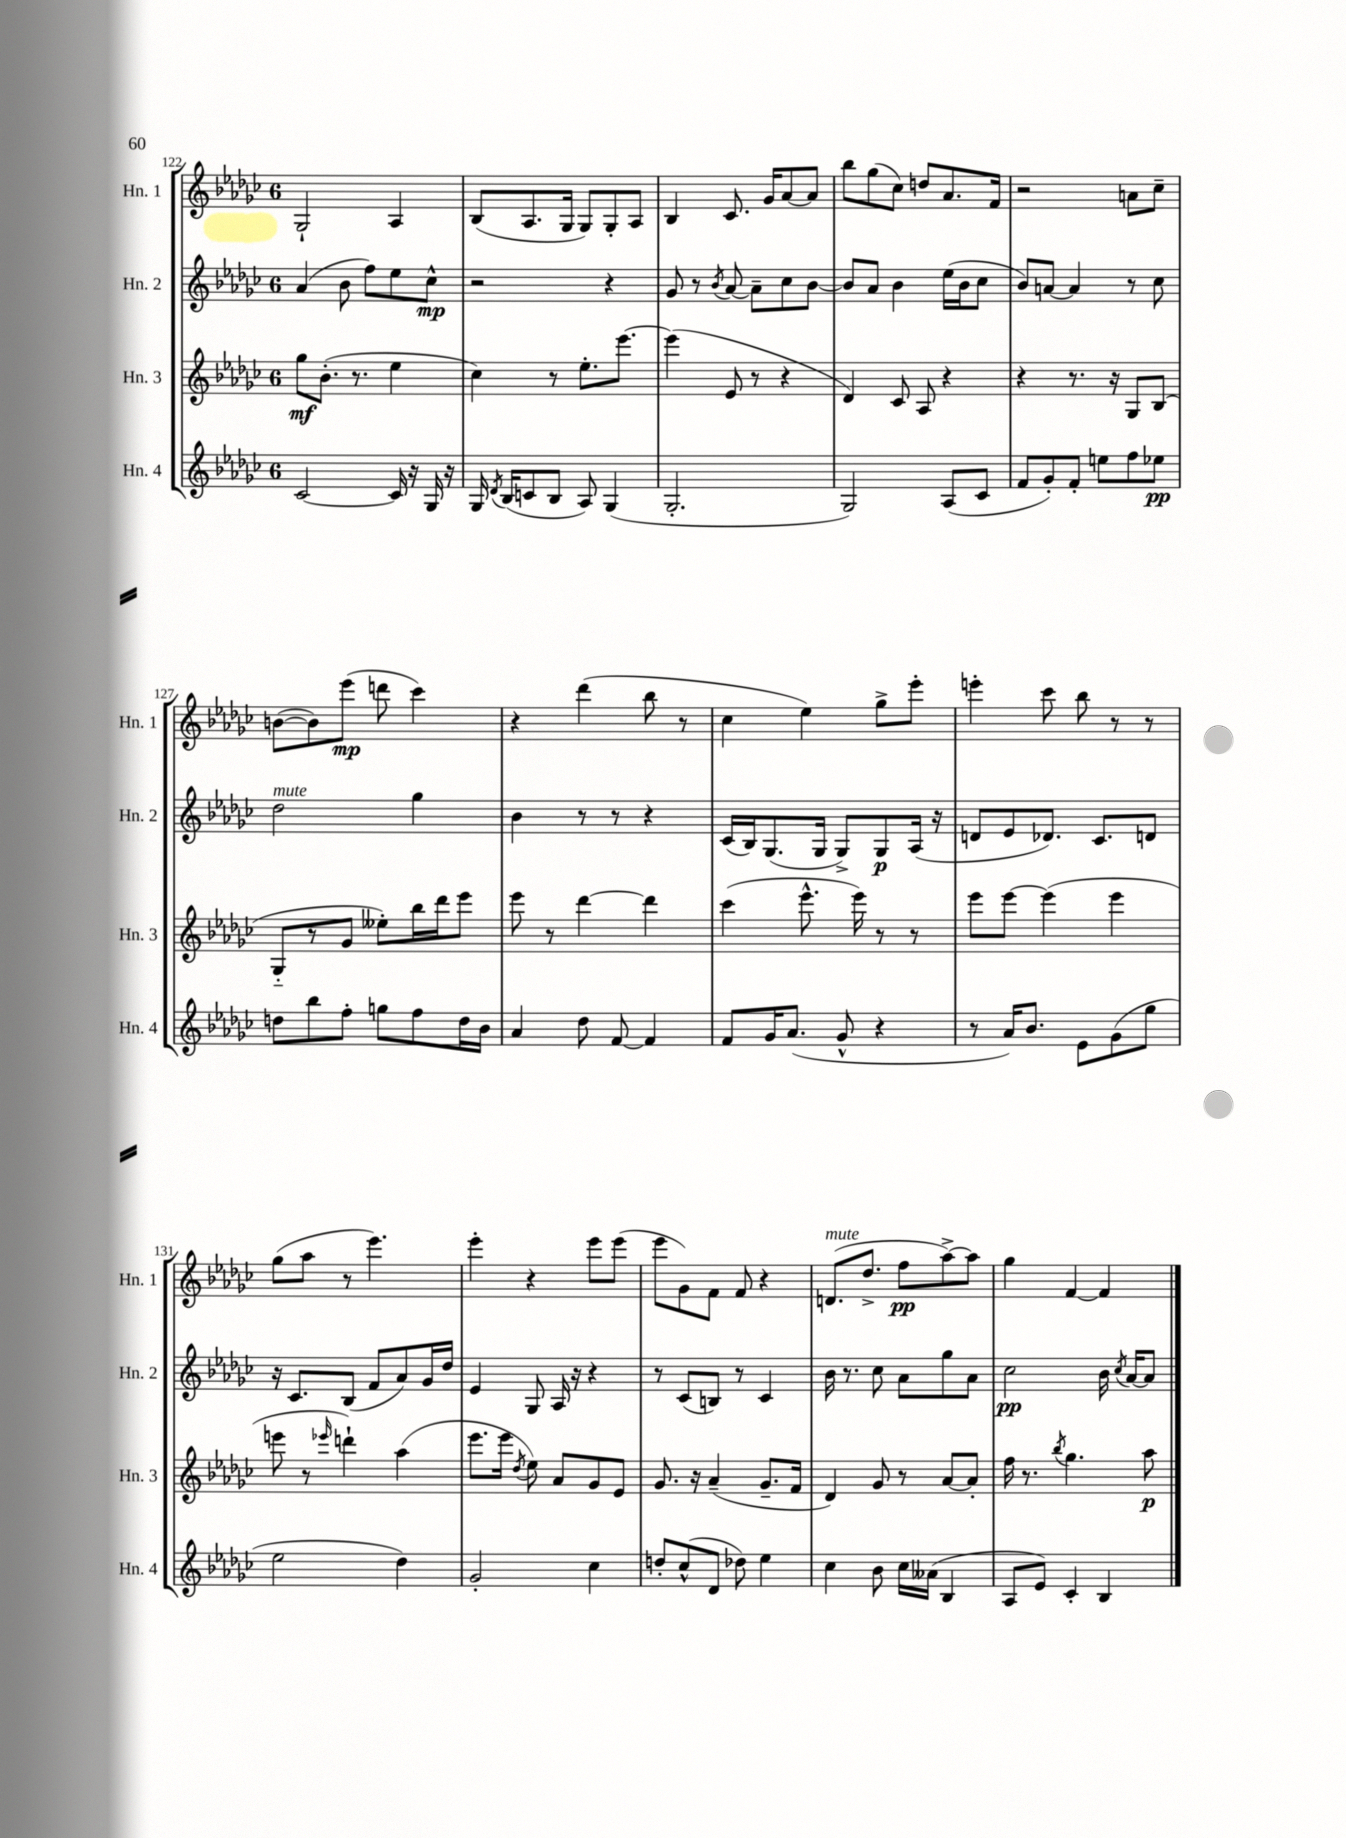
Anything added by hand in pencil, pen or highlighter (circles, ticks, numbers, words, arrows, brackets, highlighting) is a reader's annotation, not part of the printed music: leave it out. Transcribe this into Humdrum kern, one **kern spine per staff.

**kern	**kern	**kern	**kern
*staff4	*staff3	*staff2	*staff1
*clefG2	*clefG2	*clefG2	*clefG2
*k[b-e-a-d-g-c-]	*k[b-e-a-d-g-c-]	*k[b-e-a-d-g-c-]	*k[b-e-a-d-g-c-]
*M6/8	*M6/8	*M6/8	*M6/8
[2c-	8gg-	(4a-	2G-`
.	(8.b-'	.	.
.	.	8b-	.
.	8.r	.	.
.	.	8ff)	.
16c-]	4ee-	8ee-	4A-
16r	.	.	.
16G-	.	8cc-^^	.
16r	.	.	.
=	=	=	=
16G-	4cc-)	2r	(8B-
8qd-	.	.	.
(16B-	.	.	.
8c	.	.	8.A-
8B-	8r	.	.
.	.	.	16G-
8A-)	8.ee-'	.	8G-)
(4G-	.	4r	8G-'
.	[8.eee-	.	.
.	.	.	8A-
=	=	=	=
2.G-'	(4eee-]	8g-	4B-
.	.	8r	.
.	.	8qb-	.
.	8e-	[8a-	8.c-
.	8r	8a-~]	.
.	.	.	16g-
.	4r	8cc-	[8a-
.	.	[8b-	8a-]
=	=	=	=
2G-)	4d-)	8b-]	8bb-
.	.	8a-	(8gg-
.	8c-	4b-	8cc-)
.	8A-	.	8dd
(8A-	4r	(16ee-	8.a-
.	.	16b-	.
8c-	.	8cc-	.
.	.	.	16f
=	=	=	=
8f	4r	8b-)	2r
8g-')	.	[8a	.
8f'	8.r	4a]	.
8ee	.	.	.
.	16r	.	.
8ff	8G-	8r	8a
8ee-	(8B-	8cc-	8cc-~
=	=	=	=
8dd	8G-'~	2dd-	([8b
8bb-	8r	.	8b])
8ff'	8g-	.	(8eee-
8gg	8ee--')	.	8ddd
8ff	16bb-	4gg-	4ccc-)
.	16ddd-	.	.
16dd	8eee-	.	.
16b-	.	.	.
=	=	=	=
4a-	8eee-	4b-	4r
.	8r	.	.
8dd-	[4ddd-	8r	(4ddd-
[8f	.	8r	.
4f]	4ddd-]	4r	8bb-
.	.	.	8r
=	=	=	=
8f	(4ccc-	(16c-	4cc-
.	.	16B-)	.
16g-	.	(8.G-	.
(8.a-	.	.	.
.	8.eee-^^	.	4ee-)
.	.	16G-	.
8g-^^	.	8G-^)	.
.	16eee-)	.	.
4r	8r	8G-	8gg-^
.	8r	(16A-	8eee-'
.	.	16r	.
=	=	=	=
8r	8eee-	8d	4eee'
16a-)	[8eee-	8e-	.
8.b-	.	.	.
.	(4eee-]	8.d-)	8ccc-
8e-	.	.	8bb-
.	.	8.c-	.
(8g-	4eee-	.	8r
8gg-	.	8d	8r
=	=	=	=
2ee-	8eee	16r	(8gg-
.	.	8.c-	.
.	8r	.	8aa-
.	16qqeee-	.	.
.	4ddd`)	(8B-	8r
.	.	8f	4.eee-)
4dd-)	(4aa-	8a-)	.
.	.	16g-	.
.	.	16dd-	.
=	=	=	=
2g-'	8.eee-	4e-	4eee-'
.	16eee-	.	.
.	8qdd-	.	.
.	8ee-)	8G-	4r
.	8a-	16A-	.
.	.	16r	.
4cc-	8g-	4r	8eee-
.	8e-	.	(8eee-
=	=	=	=
8dd'	8.g-	8r	8eee-
(8cc-^^	.	(8c-	8g-)
.	16r	.	.
8d-	(4a-~	8B)	8f
8dd-)	.	8r	8f
4ee-	8.g-~	4c-	4r
.	16f	.	.
=	=	=	=
4cc-	4d-)	16b-	(8.d
.	.	8.r	.
.	.	.	8.dd-^
8b-	8g-	8cc-	.
16cc-	8r	8a-	8ff
(16a--	.	.	.
4B-	[8a-	8gg-	[8aa-^)
.	8a-']	8a-	8aa-]
=	=	=	=
8A-	16ff	2cc-	4gg-
.	8.r	.	.
8e-)	.	.	.
.	8qbb-	.	.
4c-'	4.gg-	.	[4f
4B-	.	16b-	4f]
.	.	8qcc-	.
.	.	[16a-	.
.	8aa-	8a-]	.
==	==	==	==
*-	*-	*-	*-
